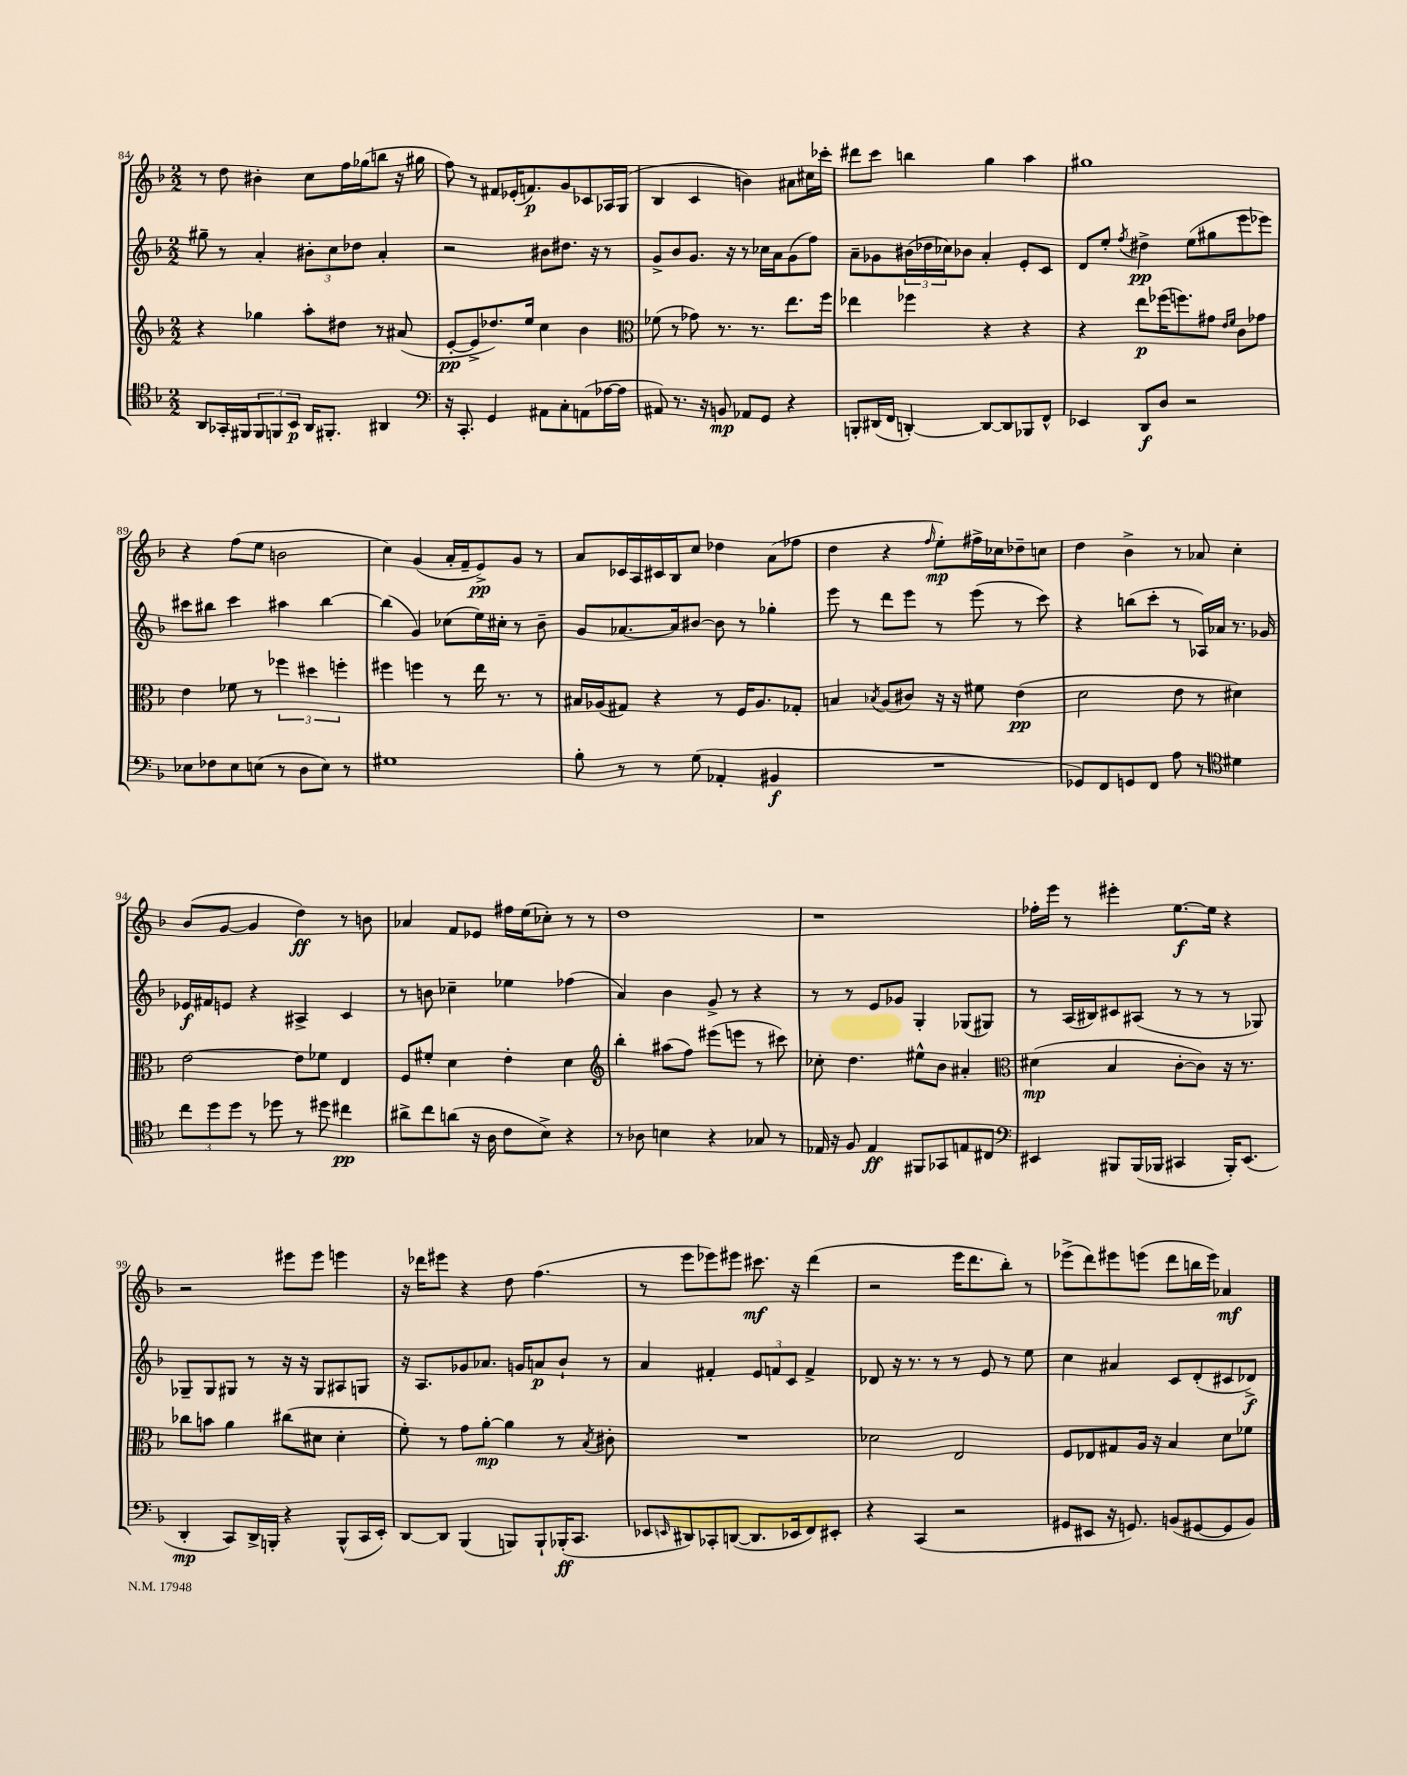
<<
\new StaffGroup <<
\new Staff = "s0" {
    \clef treble \key f \major \numericTimeSignature \time 2/2
    r8 d''8 bis'4-. c''8 f''16 ges''16( b''8 r16 gis''16 |
    f''8) r8 fis'8 ees'16-.( f'8.\p) g'8 ces'8 aes16 g16( |
    bes4 c'4 b'4) ais'8 cis''16 ces'''16-. |
    dis'''8 c'''8 b''4 g''4 a''4 |
    gis''1 |
    r4 f''8( e''8 b'2 |
    c''4) g'4( a'16-. f'16-- e'8->\pp) g'8 r8 |
    a'8 ces'16 a16 cis'16 bes16 c''8 des''4 a'8( fes''8 |
    d''4 r4 \grace { f''16 } e''8-.\mp) fis''16-> ces''16 des''8-- c''8 |
    d''4 bes'4-> r8 aes'8 c''4-. |
    bes'8( g'8~ g'4 d''4\ff) r8 b'8 |
    aes'4 f'8 ees'8 fis''16 e''16( ces''8-.) r8 r8 |
    d''1 |
    r1 |
    fes''16-. e'''16 r8 eis'''4-. e''8.~\f e''16 r4 |
    r2 eis'''8 eis'''8 e'''4 |
    r16 des'''16 eis'''8 r4 d''8 f''4.( |
    r8 e'''8 ees'''8) eis'''8 cis'''8.\mf r16 d'''4( |
    r2 e'''16 d'''8. bes''8-.) r8 |
    ees'''8->( d'''8) eis'''8 e'''8( d'''8 b''16 e'''16) aes'4\mf \bar "|." |
}
\new Staff = "s1" {
    \clef treble \key f \major \numericTimeSignature \time 2/2
    gis''8-- r8 a'4-. \tuplet 3/2 { bis'8-. c''8 des''8 } a'4-. |
    r2 bis'8 dis''8. r16 r8 |
    g'8-> bes'8 g'8. r16 r8 ces''16 a'16 g'8( f''8) |
    a'8-- ges'8 \tuplet 3/2 { bis'16( des''16 ces''16) } bes'8 a'4-. e'8-. c'8 |
    d'8 e''8-. \acciaccatura { f''8 } dis''4->\pp e''8( gis''8 e'''8 ees'''8) |
    cis'''8 bis''8 cis'''4 ais''4 bis''4~ |
    bis''4( g'4) ces''8( e''16) cis''16-. r8 bes'8-- |
    g'8 aes'8.~ aes'16 bis'8~ bis'8 r8 ges''4-. |
    e'''8 r8 d'''8 e'''8 r8 e'''8( r8 c'''8) |
    r4 b''8( c'''8-. r8 aes16) aes'16 r8. ges'16 |
    ees'16\f fis'16 e'8 r4 ais4-> c'4 |
    r8 b'8 ces''4-- ees''4 fes''4( |
    a'4) bes'4 g'8-> r8 r4 |
    r8 r8 e'8 ges'8 g4-. ges8( gis8) |
    r8 a16( bis16) cis'8 ais8( r8 r8 r8 ges8) |
    ges8-- ges8 gis8 r8 r16 r16 gis8 ais8 g8 |
    r16 a8. ges'8 aes'8. g'16 a'8\p bes'8-! r8 |
    a'4 fis'4-. \tuplet 3/2 { e'8 f'8 c'8 } f'4-> |
    des'8 r16 r8. r8 r8 e'8 r8 e''8 |
    c''4 ais'4 c'8 d'8-.( cis'8 des'8->\f) \bar "|." |
}
\new Staff = "s2" {
    \clef treble \key f \major \numericTimeSignature \time 2/2
    r4 ges''4 a''8-. dis''8 r8 ais'8( |
    e'8~-.\pp e'8-> des''8.) e''16 c''4 bes'4 |
    \clef alto fes'8( r8 ges'8) r8. r8. e''8. f''16 |
    ees''4 fes''4 r4 r4 |
    r4 e''8\p fes''16( f''8.) gis'8 \grace { e'16 f'16 } c'8 ges'8 |
    e'4 fes'8 r8 \tuplet 3/2 { fes''4 dis''4 f''4-. } |
    fis''4 f''4 r8 e''16 r8. r8 |
    bis16 aes16( gis8) r4 r8 f16 aes8. ges8-. |
    b4 \acciaccatura { bes8 } a8( cis'8) r16 r16 fis'8 e'4\pp( |
    d'2 e'8 r8 dis'4) |
    e'2~ e'8 fes'8 e4 |
    f8 fis'8-. d'4 e'4-. d'4 |
    \clef treble bes''4-. ais''8( f''8) eis'''8( e'''8 r8 cis'''8) |
    ces''8-. d''4. eis''8-^ bes'8 ais'4-. |
    \clef alto dis'4\mp( bes4 c'8~-. c'8) r16 r8. |
    ces''8 b'8 a'4 cis''8( dis'8 dis'4-. |
    f'8-.) r8 g'8 a'8~-.\mp a'4 r8 \acciaccatura { bes8 } cis'8-. |
    R1 |
    des'2 e2 |
    f8 ees8 gis8 a16 r16 bes4 d'8 fes'8 \bar "|." |
}
\new Staff = "s3" {
    \clef tenor \key f \major \numericTimeSignature \time 2/2
    a,8 ges,16-. fis,16 \tuplet 3/2 { fis,8 f,8 bes,8\p } a,16 fis,8.-. ais,4 |
    \clef bass r16 c,8.-. g,4 ais,8 c8-. a,8( aes16~ aes16 |
    ais,8) r8. r16 b,8\mp aes,8 g,8 r4 |
    b,,8-. dis,16( f,16 d,4~-.) d,8~ d,8 bes,,8 f,8-^ |
    ees,4 d,8\f d8 r2 |
    ees8 fes8 ees8 e8( r8 d8 e8) r8 |
    gis1 |
    bes8-. r8 r8 g8( aes,4-. bis,4\f |
    R1 |
    ges,8) f,8 g,8 f,8 a8 r8 \clef tenor dis'4 |
    \tuplet 3/2 { c''8 d''8 d''8 } r8 des''8 r8 dis''8 cis''4\pp |
    ais'8-> c''8 a'8( r16 a16 c'8 bes8->) r4 |
    r8 aes8 b4 r4 ges8 r8 |
    ees16 r16 f8 ees4\ff fis,8 ges,8 e8 cis8 |
    \clef bass eis,4 bis,,8 bis,,16( bes,,16 cis,4 bes,,16-.) eis,8.( |
    d,4-.\mp c,8) d,16-> b,,16-. r4 b,,8-^( c,16 e,16-.) |
    d,8~ d,8 bes,,4( b,,8) b,,8-! bes,,16-.\ff( c,8. |
    ees,8 \grace { e,16 } dis,8) ces,8-. d,8~( d,8. ees,16 f,8) eis,8-. |
    r4 c,4( r2 |
    gis,8 eis,8 r16 g,8.) b,8( gis,8~ gis,8 b,8) \bar "|." |
}
>>
>>
\layout { \context { \Score currentBarNumber = #84 } }
